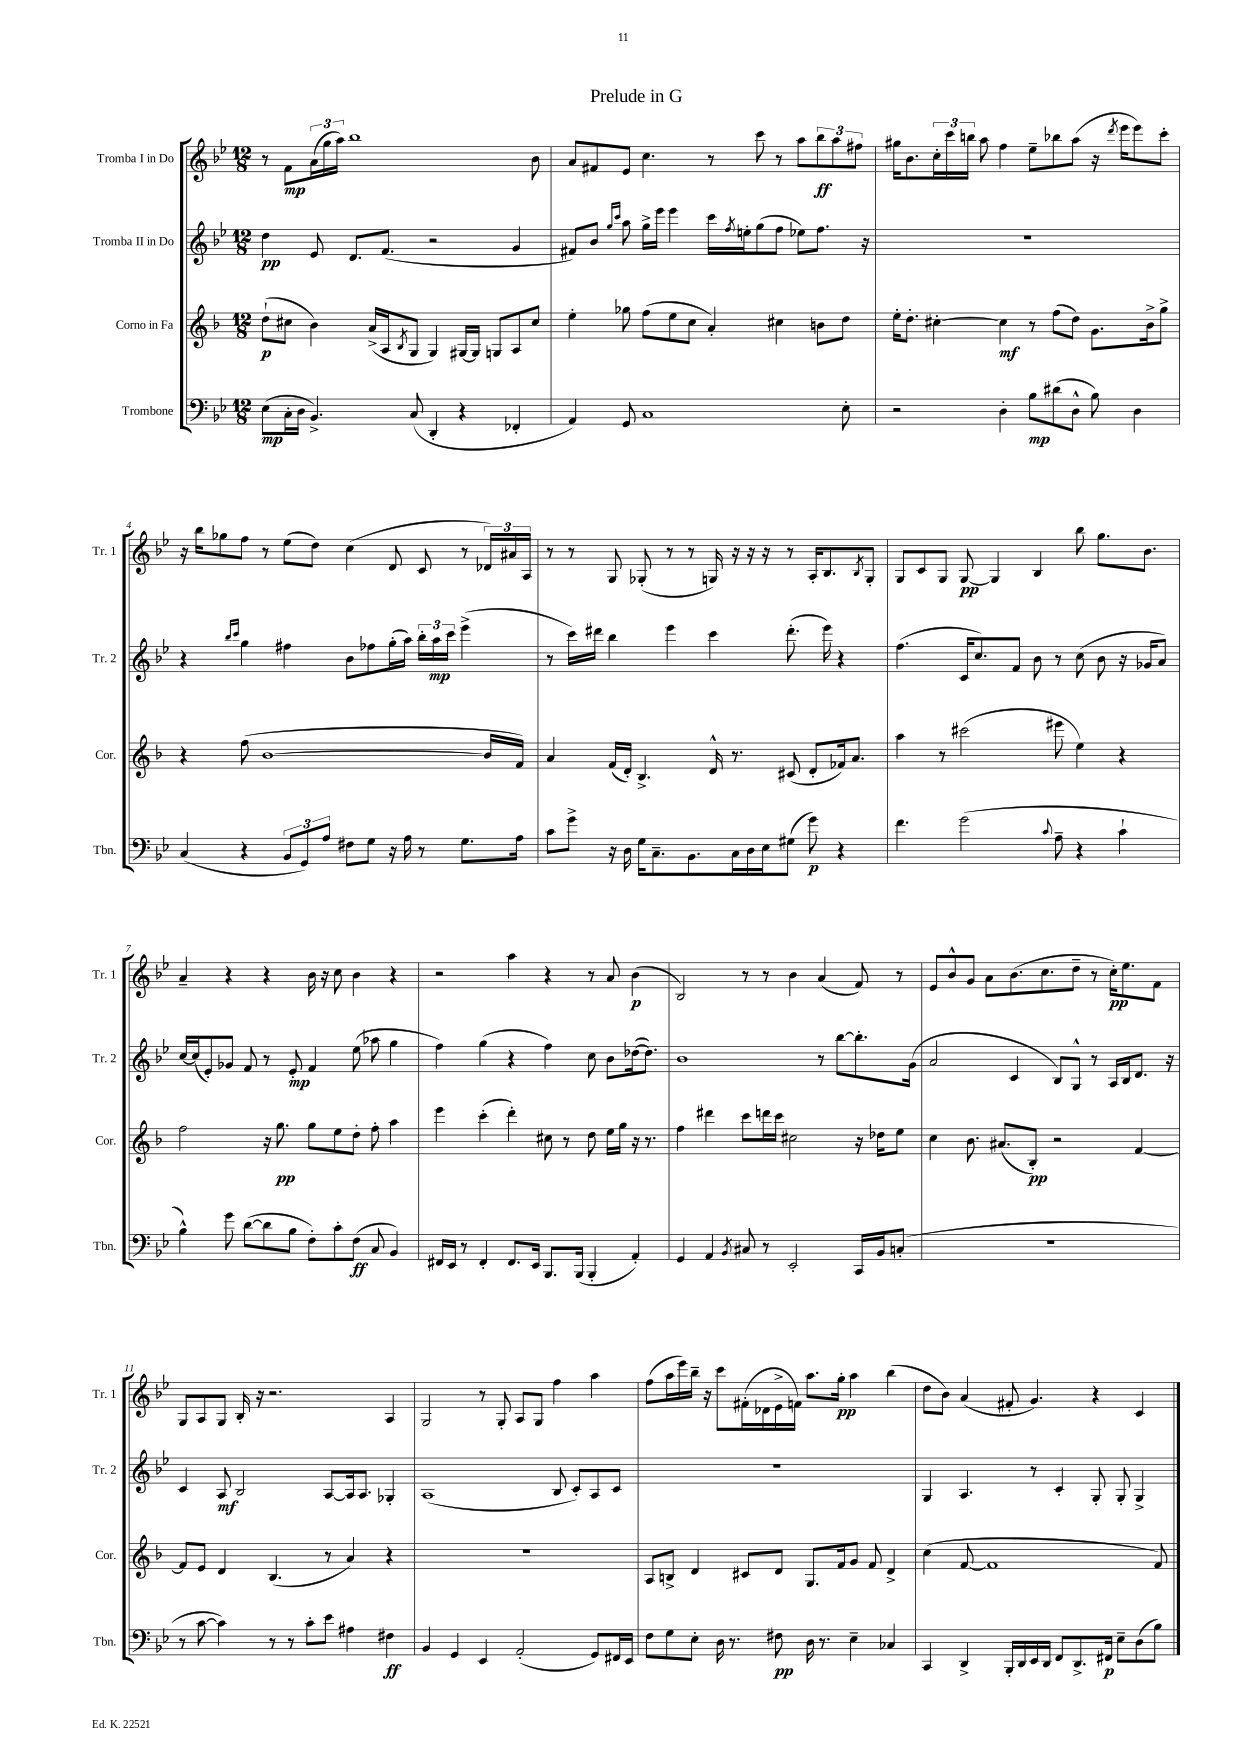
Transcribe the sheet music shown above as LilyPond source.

\header { title = "Prelude in G" }
<<
\new StaffGroup <<
\new Staff = "s0" \with { instrumentName = "Tromba I in Do" shortInstrumentName = "Tr. 1" } {
    \clef treble \key bes \major \numericTimeSignature \time 12/8
    r8 f'8\mp \tuplet 3/2 { a'16( g''16 a''16) } bes''1 bes'8 |
    a'8 fis'8 ees'8 c''4. r8 c'''8 r8 a''8 \tuplet 3/2 { bes''8\ff a''8 fis''8 } |
    gis''16 bes'8. \tuplet 3/2 { c''16-. c'''16 b''16 } a''8 f''4 ees''8-- bes''8 a''8( r16 \acciaccatura { d'''8 } ees'''16 ees'''8) c'''8-. |
    r16 bes''16 ges''8 f''8 r8 ees''8( d''8) c''4( d'8 c'8 r8 \tuplet 3/2 { des'16) ais'16 a16 } |
    r8 r8 g8 ges8-.( r8 r8 g16) r16 r16 r16 r8 a16-. bes8. \acciaccatura { bes8 } g8-. |
    g8 c'8 g8 g8~\pp g4 bes4 bes''8 g''8. bes'8. |
    a'4-- r4 r4 bes'16 r16 c''8 bes'4 r4 |
    r2 a''4 r4 r8 a'8 bes'4\p( |
    bes2) r8 r8 bes'4 a'4( f'8) r8 |
    ees'8 bes'8-^ g'8 a'8 bes'8.( c''8. d''8-- r8 c''16-.\pp) ees''8. f'8 |
    g8 a8 g8 bes16-. r16 r2. a4 |
    g2 r8 g8-. a8 g8 f''4 a''4 |
    f''8( a''16 ees'''16) bes''16-- r16 c'''8 fis'16-.( des'16 ees'16-> f'16) a''8. g''16-.\pp a''4 bes''4( |
    d''8 bes'8) a'4( fis'8-. g'4.) r4 c'4 \bar "|." |
}
\new Staff = "s1" \with { instrumentName = "Tromba II in Do" shortInstrumentName = "Tr. 2" } {
    \clef treble \key bes \major \numericTimeSignature \time 12/8
    d''4\pp ees'8 d'8. f'8.( r2 g'4 |
    fis'8) bes'8 \grace { g''16 c'''16 } a''8 g''16-> ees'''16 ees'''4 c'''16 \acciaccatura { f''8 } e''16-. g''8( f''8 ees''8) f''8. r16 |
    R1. |
    r4 \grace { bes''16 c'''16 } g''4 fis''4 bes'8 fes''8 g''16-.( a''16) \tuplet 3/2 { bes''16-. a''16\mp c'''16 } ees'''4->( |
    r8 c'''16) dis'''16 bes''4 ees'''4 c'''4 dis'''8.-.( ees'''16) r4 |
    f''4.( c'16 c''8.) f'8 bes'8 r8 c''8( bes'8 r16 ges'16 a'8) |
    c''16~ c''16( ees'8-.) ges'8 f'8 r8 ees'8-.\mp f'4 ees''8( aes''8 g''4 |
    f''4) g''4( r4 f''4) c''8 bes'8 des''16~( des''8.) |
    bes'1 r8 bes''8~ bes''8.-. g'16( |
    a'2 c'4 bes8) g8-^ r8 a16 bes16 d'8. r16 |
    c'4 a8\mf bes2 a8~ a16 a8. ges4-. |
    a1( bes8 c'8-.) a8 c'8 |
    R1. |
    g4 a4. r8 c'4-. g8-. g8-. g4-> \bar "|." |
}
\new Staff = "s2" \with { instrumentName = "Corno in Fa" shortInstrumentName = "Cor." } {
    \clef treble \key f \major \numericTimeSignature \time 12/8
    d''8-!\p( cis''8 bes'4) a'16->( a16 \acciaccatura { bes8 } g8 g4) gis16~ gis16 g8 a8 cis''8 |
    e''4-. ges''8 f''8( e''8 c''8 a'4-.) cis''4 b'8 d''8 |
    e''16-. d''8.-. cis''4~-. cis''4\mf r8 f''8( d''8) g'8. bes'16-> g''8-> |
    r4 f''8( bes'1~ bes'16 f'16) |
    a'4 f'16( d'16-.) bes4.-> d'16-^ r8. cis'8( d'8-. fes'16) a'8. |
    a''4 r8 cis'''2( eis'''8 e''4) r4 |
    f''2 r16 g''8.\pp g''8 e''8 d''8-. f''8-. a''4 |
    e'''4 c'''4-.( d'''4-.) cis''8 r8 d''8 e''16 g''16 r16 r8. |
    f''4 dis'''4 c'''8 d'''16 c'''16 cis''2 r16 des''16 e''8 |
    c''4 bes'8. ais'8.( bes8-.\pp) r2 f'4~ |
    f'8 e'8 d'4 bes4.( r8 a'4) r4 |
    R1. |
    a8 b8-> d'4 cis'8 d'8 g8. f'16 g'8 f'8 d'4-> |
    c''4( f'8~ f'1 f'8) \bar "|." |
}
\new Staff = "s3" \with { instrumentName = "Trombone" shortInstrumentName = "Tbn." } {
    \clef bass \key bes \major \numericTimeSignature \time 12/8
    ees8\mp( c16-. d16 bes,4.->) c8( d,4-. r4 fes,4-. |
    a,4) g,8 c1 ees8-. |
    r2 d4-. bes8\mp dis'8( d8-^ bes8) d4 |
    c4( r4 \tuplet 3/2 { bes,8 g,8) a8 } fis8 g8 r16 a16 r8 g8. a16 |
    c'8 g'8-> r16 d16 g16 c8.-- bes,8. c16 d16 ees16 gis8( g'8\p) r4 |
    f'4. g'2( \appoggiatura { c'8 } a8-- r4 c'4-! |
    bes4-^) g'8 d'8~( d'8 bes8 f8-.) c'8-. f8\ff( c8 bes,4) |
    fis,16 ees,16 r8 fis,4-. fis,8. ees,16 bes,,8. bes,,16( bes,,4-. a,4-.) |
    g,4 a,4 \acciaccatura { bes,8 } cis8 r8 ees,2-. c,16 bes,16 c8-.( |
    R1. |
    r8 c'8~ c'4) r8 r8 c'8-. ees'8 ais4 fis4\ff |
    bes,4 g,4 ees,4 a,2-.( g,8) fis,16 ees,16 |
    f8 g8 ees8-. d16 r8. fis8\pp d16 r8. ees4-- ces4 |
    c,4 d,4-> bes,,16-. d,16 ees,16 d,16 f,8 d,8.-> fis,16\p ees8-- d8( bes8) \bar "|." |
}
>>
>>
